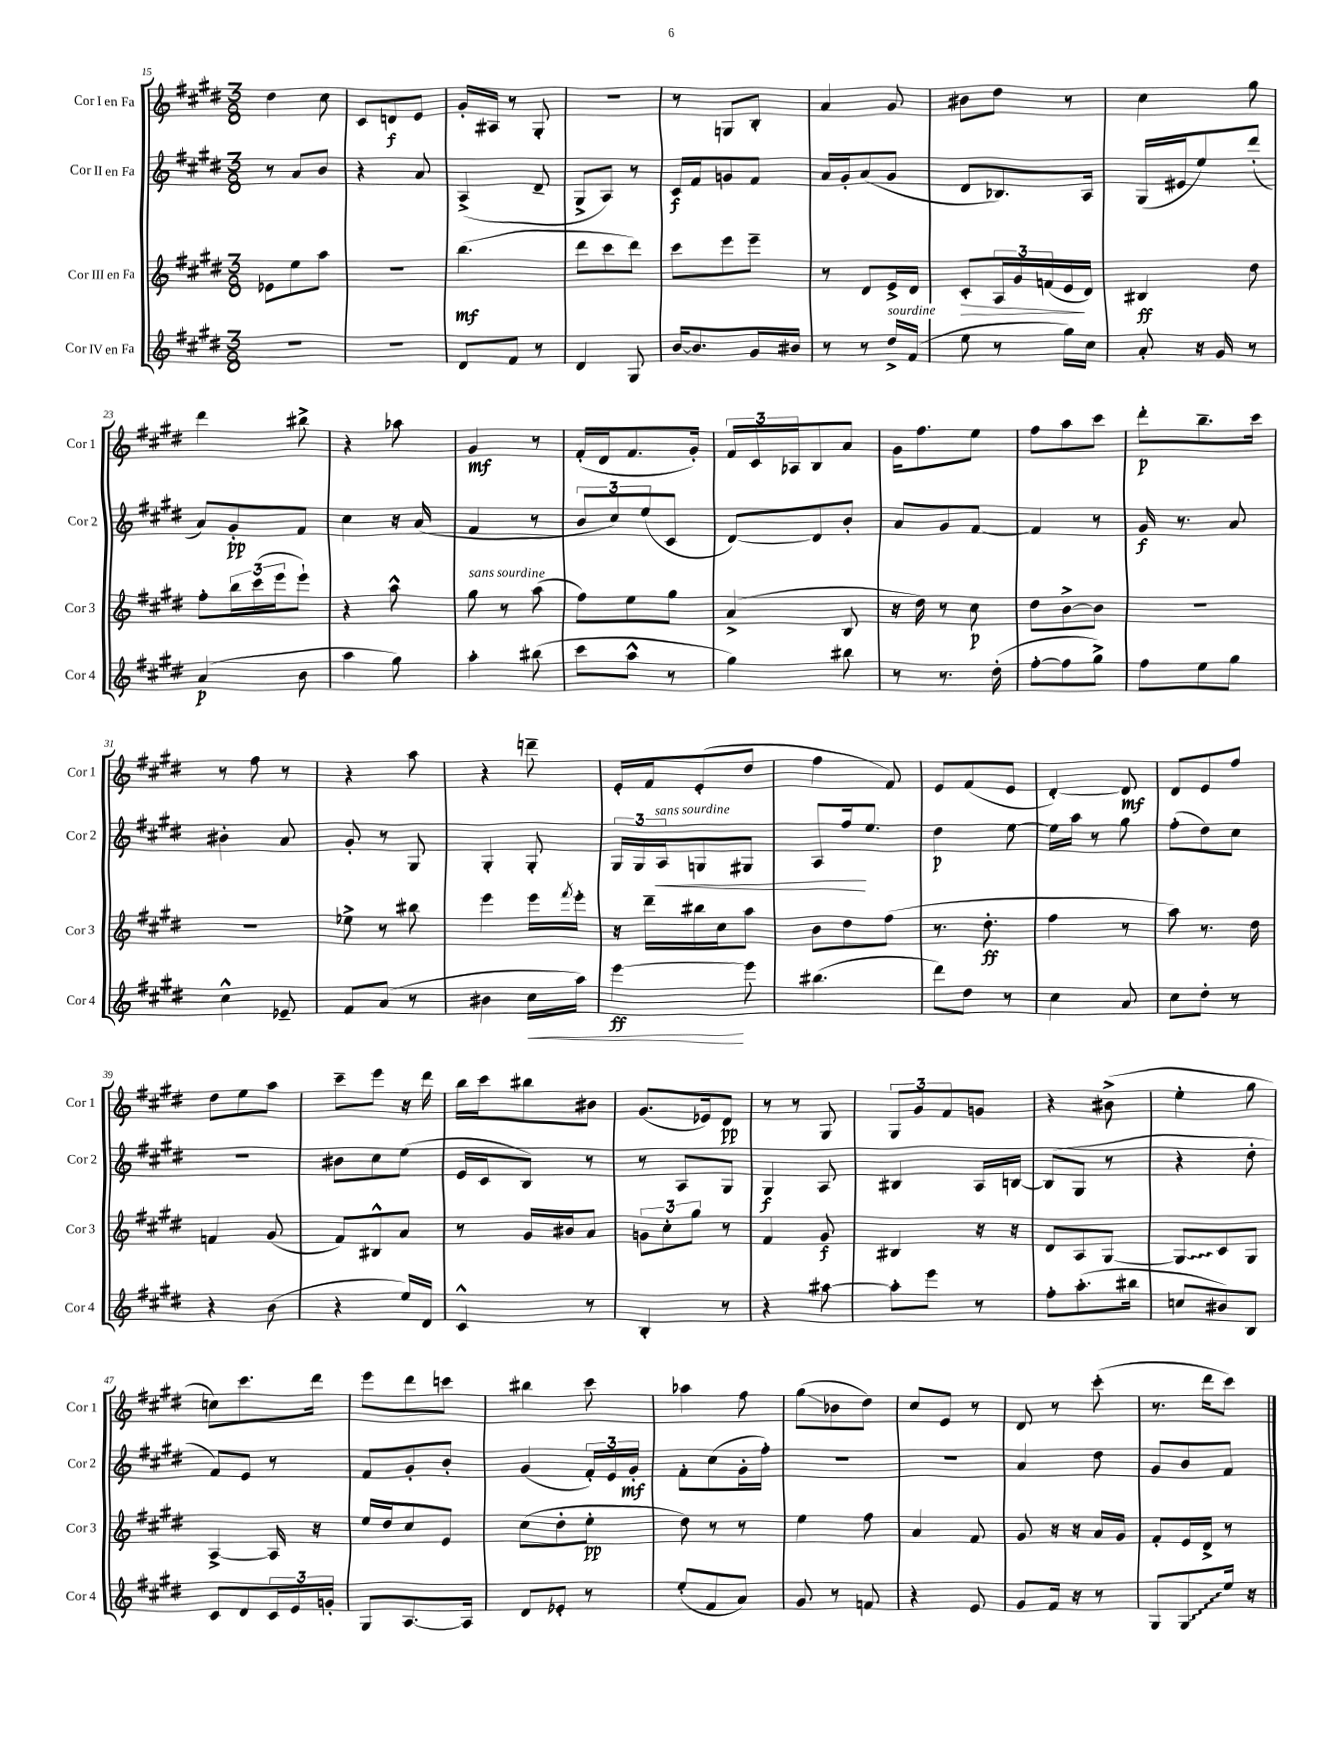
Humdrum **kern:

**kern	**kern	**kern	**kern
*staff4	*staff3	*staff2	*staff1
*clefG2	*clefG2	*clefG2	*clefG2
*k[f#c#g#d#]	*k[f#c#g#d#]	*k[f#c#g#d#]	*k[f#c#g#d#]
*M3/8	*M3/8	*M3/8	*M3/8
4.r	8e-	8r	4dd#
.	8ee	8a	.
.	8aa	8b	8cc#
=	=	=	=
4.r	4.r	4r	8c#
.	.	.	8d
.	.	8a	8e
=	=	=	=
8d#	(4.bb	(4A^	16g#'
.	.	.	16A#
8f#	.	.	8r
8r	.	8d#~	8G#'
=	=	=	=
4d#	8ddd#	8G#^	4.r
.	8ccc#	8A)	.
8G#	8ddd#)	8r	.
=	=	=	=
[16b	8ccc#	16c#	8r
8.b]	.	16f#	.
.	8eee	8g	8G
16g#	8eee~	8f#	8B'
16b#	.	.	.
=	=	=	=
8r	8r	16a	4a
.	.	16g#'	.
8r	8d#	(8a	.
16dd#^	16e^	8g#	8g#
(16f#	16d#	.	.
=	=	=	=
8ee	8c#'	8d#	8b#
8r	24A	8.B-)	8dd#
.	24g#	.	.
.	(24f	.	.
16gg#)	16e	.	8r
16cc#	16d#)	16A	.
=	=	=	=
8a'	4B#	(16G#	4cc#
.	.	16e#	.
16r	.	8ee)	.
16g#	.	.	.
8r	8dd#	(8ddd#'	8gg#
=	=	=	=
(4a	8ff#'	8a)	4ddd#
.	24bb	8g#'	.
.	(24ccc#	.	.
.	24eee	.	.
8b	8eee`)	8f#	8bb#^
=	=	=	=
4aa	4r	4cc#	4r
8gg#)	8aa^^	16r	8aa-
.	.	(16a	.
=	=	=	=
4aa'	8gg#	4f#	4g#
.	8r	.	.
(8bb#	(8aa	8r	8r
=	=	=	=
8ccc#	8ff#)	12b	(16f#'
.	.	.	16d#
.	.	12cc#)	.
8aa^^	8ee	.	8.f#
.	.	(12ee	.
8r	8gg#	8c#	.
.	.	.	16g#')
=	=	=	=
4gg#)	(4a^	[8d#)	24f#
.	.	.	24c#
.	.	.	24A-
.	.	8d#]	8B
8bb#	8B	8b'	8a
=	=	=	=
8r	16r	8a	16g#
.	16dd#)	.	8.ff#
8.r	8r	8g#	.
.	8cc#	[8f#	8ee
(16dd#'	.	.	.
=	=	=	=
[8ff#'	8dd#	4f#]	8ff#
8ff#]	[8b^	.	8aa
8gg#^)	8b]	8r	8ccc#
=	=	=	=
8ff#	4.r	16g#	8ddd#'
.	.	8.r	.
8ee	.	.	8.bb~
8gg#	.	8a	.
.	.	.	16ccc#
=	=	=	=
4cc#^^	4.r	4b#'	8r
.	.	.	8ff#
8e-~	.	8a	8r
=	=	=	=
8f#	8ee-^	8g#'	4r
(8a	8r	8r	.
8r	8bb#	8G#	8aa
=	=	=	=
4b#	4eee	4G#'	4r
16cc#	16eee	8G#'	8ddd~
.	8qfff#	.	.
16aa)	16eee'	.	.
=	=	=	=
[4eee	16r	24G#	16e'
.	.	24G#	.
.	16ddd#~	.	16f#
.	.	24A	.
.	16bb#	8G	(8e'
.	16cc#	.	.
8eee]	8aa	8G#	8dd#
=	=	=	=
(4.bb#	8b	8A	4ff#
.	8dd#	16ff#	.
.	.	8.ee	.
.	(8ff#	.	8f#)
=	=	=	=
8ddd#)	8.r	4dd#	8e
8dd#	.	.	(8f#
.	8.dd#'	.	.
8r	.	[8ee	8e
=	=	=	=
4cc#	4ff#	16ee]	[4d#')
.	.	16aa	.
.	.	8r	.
8a	8r	8gg#	8d#]
=	=	=	=
8cc#	8aa)	(8ff#'	8d#
8dd#'	8.r	8dd#)	8e
8r	.	8cc#	8ff#
.	16dd#	.	.
=	=	=	=
4r	4f	4.r	8dd#
.	.	.	8ee
(8b	(8g#	.	8aa
=	=	=	=
4r	8f#)	8b#	8ccc#~
.	8B#^^	8cc#	8eee
16ee)	8a	(8ee	16r
16d#	.	.	16ddd#
=	=	=	=
4c#^^	8r	16e	16bb
.	.	16c#	16ccc#
.	16g#	8B)	8bb#
.	16b#	.	.
8r	8a	8r	8b#
=	=	=	=
4B'	12g	8r	(8.g#
.	12cc#'	.	.
.	.	8A	.
.	12gg#	.	.
.	.	.	16e-)
8r	8r	8G#	8d#
=	=	=	=
4r	4f#	4G#	8r
.	.	.	8r
[8aa#	8g#	8A	8G#
=	=	=	=
8aa#']	4B#	4B#	12G#
.	.	.	12g#
8eee	.	.	.
.	.	.	12f#
8r	16r	16A	8g
.	16r	[16B	.
=	=	=	=
8ff#'	8d#	(8B]	4r
(8.aa'	8A	8G#	.
.	[8G#	8r	(8b#^
16bb#	.	.	.
=	=	=	=
8cc	8G#]	4r	4ee'
8b#)	8c#	.	.
8B	8G#	8dd#'	8gg#
=	=	=	=
8c#	[4A^	8f#)	8cc)
8d#	.	8e	8.ccc#
24c#	16A]	8r	.
24e	.	.	.
.	16r	.	16ddd#
24g'	.	.	.
=	=	=	=
8G#	16ee	8f#	8eee
.	16dd#	.	.
[8.A	8cc#	8g#'	8ddd#
.	8e	8b'	8ccc
16A]	.	.	.
=	=	=	=
8d#	(8cc#	(4g#	4bb#
8e-'	8dd#'	.	.
8r	8ee'	24f#')	8ccc#
.	.	24e	.
.	.	24g#'	.
=	=	=	=
(8ee'	8dd#)	8f#'	4aa-
8f#	8r	(8cc#	.
8a)	8r	16g#'	8ff#
.	.	16ff#')	.
=	=	=	=
8g#	4ee	4.r	(8gg#
8r	.	.	8b-
8f	8ff#	.	8dd#)
=	=	=	=
4r	4a	4.r	8cc#
.	.	.	8e
8e	8f#	.	8r
=	=	=	=
8g#	8g#	4a	8d#
16f#	16r	.	8r
16r	16r	.	.
8r	16a	8dd#	(8ccc#'
.	16g#	.	.
=	=	=	=
8G#	8f#'	8g#	8.r
8G#	16e	8b	.
.	16d#^	.	16ddd#
16ee	8r	8f#	8ccc#)
16r	.	.	.
==	==	==	==
*-	*-	*-	*-
